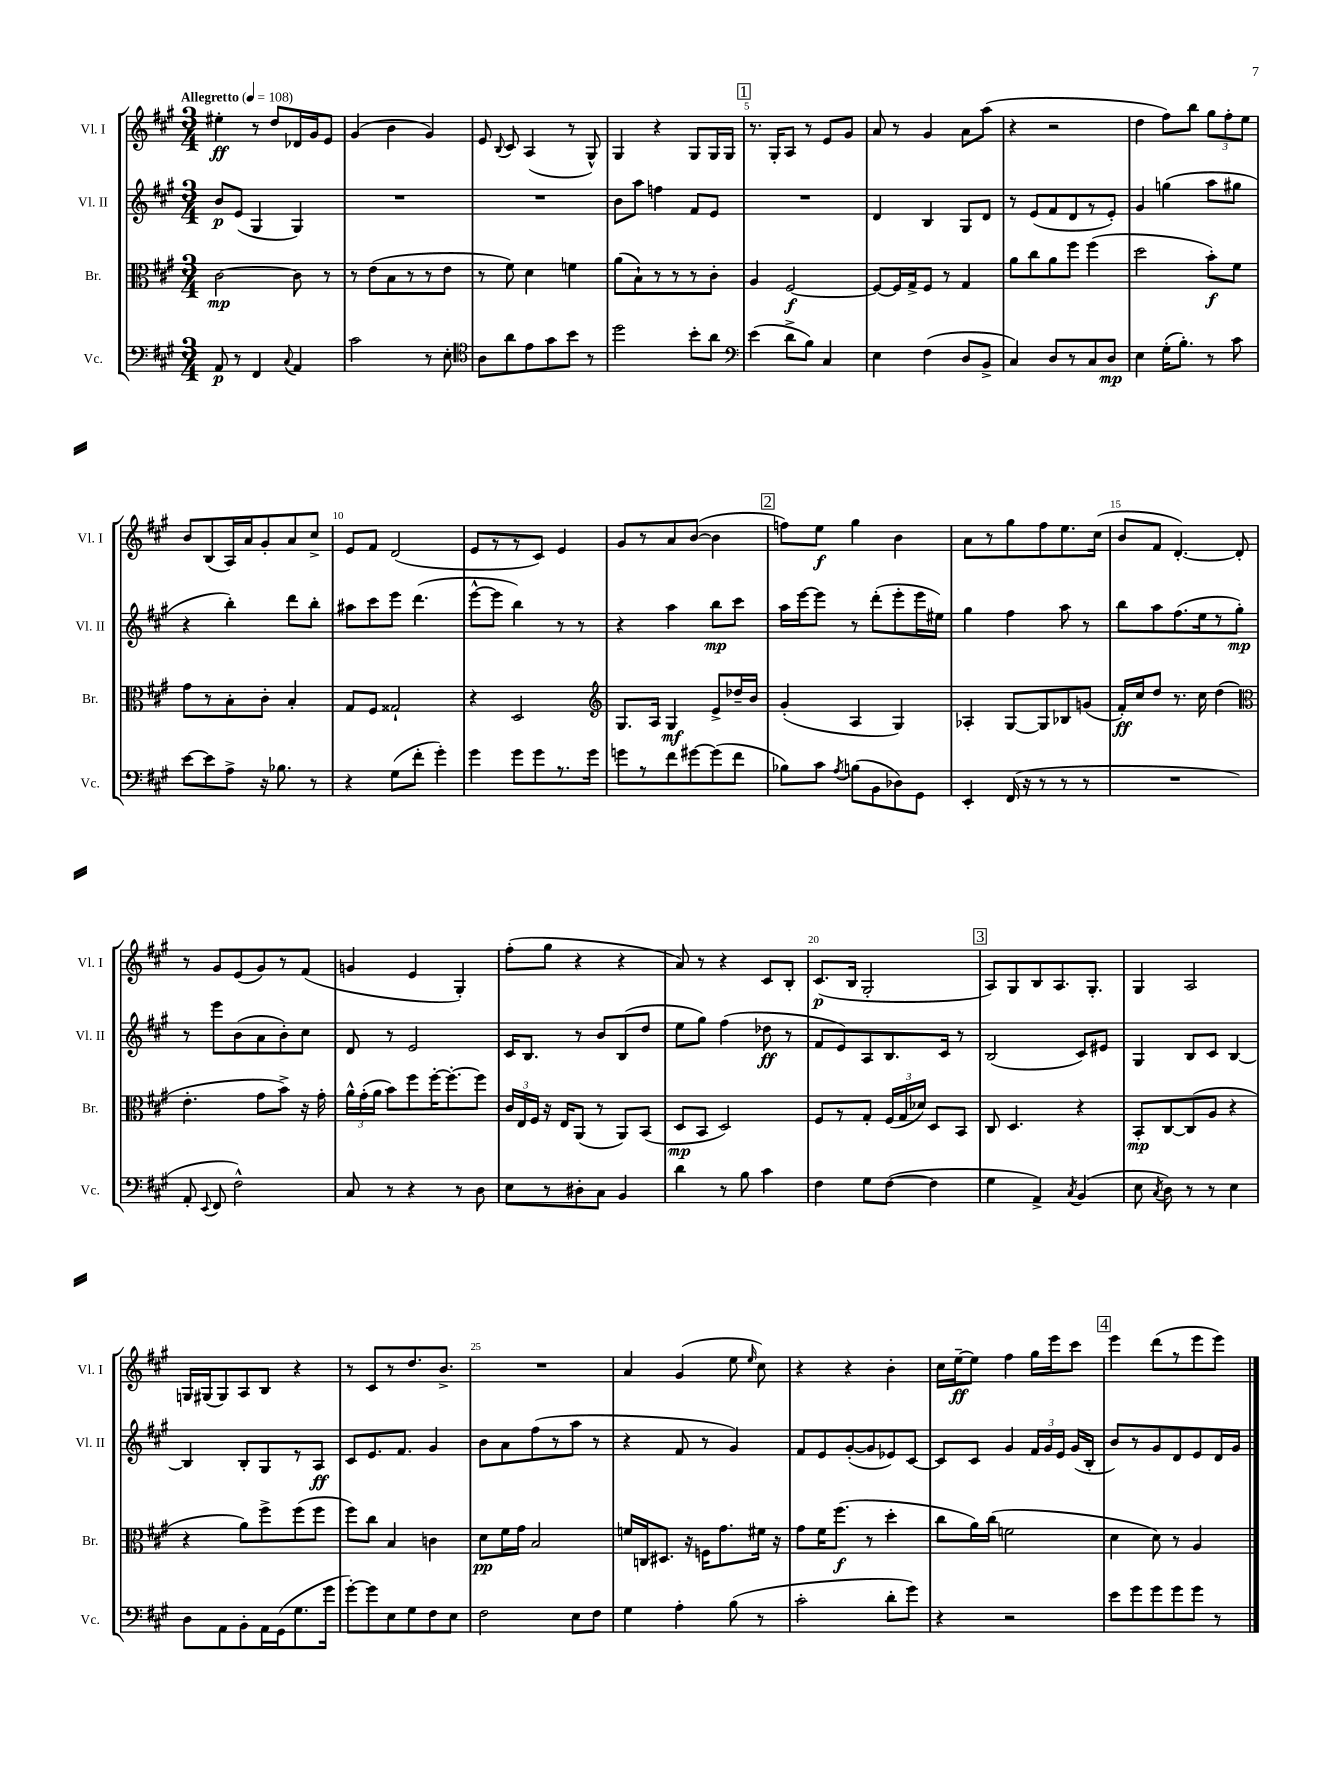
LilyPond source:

<<
\new StaffGroup <<
\new Staff = "s0" \with { instrumentName = "Vl. I" shortInstrumentName = "Vl. I" } {
    \clef treble \key a \major \numericTimeSignature \time 3/4 \tempo "Allegretto" 4 = 108
    \autoBeamOff eis''4-.\ff r8 d''8[ des'16 gis'16 e'8] |
    gis'4( b'4 gis'4) |
    e'8 \appoggiatura { b8 } cis'8 a4( r8 gis8-^) |
    gis4 r4 gis8[ gis16 gis16] |
    \mark \markup { \box "1" } r8. gis16[-. a8] r8 e'8[ gis'8] |
    a'8 r8 gis'4 a'8[ a''8]( |
    r4 r2 |
    d''4 fis''8[) b''8] \tuplet 3/2 { gis''8[ fis''8-. e''8] } |
    b'8[ b8( a16) a'16 gis'8-. a'8 cis''8]-> |
    e'8[ fis'8] d'2( |
    e'8[ r8 r8 cis'8]) e'4 |
    gis'8[ r8 a'8 b'8]~( b'4 |
    \mark \markup { \box "2" } f''8[) e''8]\f gis''4 b'4 |
    a'8[ r8 gis''8 fis''8 e''8. cis''16]( |
    b'8[ fis'8] d'4.~-.) d'8-. |
    r8 gis'8[ e'8( gis'8) r8 fis'8]( |
    g'4 e'4 gis4-.) |
    fis''8[-.( gis''8] r4 r4 |
    a'8) r8 r4 cis'8[ b8]-. |
    cis'8.[\p( b16] gis2-. |
    \mark \markup { \box "3" } a8[) gis8 b8 a8. gis8.]-. |
    gis4 a2 |
    g16[ gis16( gis8) a8 b8] r4 |
    r8 cis'8[ r8 d''8. b'8.]-> |
    R2. |
    a'4 gis'4( e''8 \grace { e''16 } cis''8) |
    r4 r4 b'4-. |
    cis''16[ e''16~--\ff e''8] fis''4 gis''16[ e'''16 cis'''8] |
    \mark \markup { \box "4" } e'''4 d'''8[( r8 e'''8 e'''8]) \bar "|." |
}
\new Staff = "s1" \with { instrumentName = "Vl. II" shortInstrumentName = "Vl. II" } {
    \clef treble \key a \major \numericTimeSignature \time 3/4
    \autoBeamOff b'8[\p e'8]( gis4 gis4) |
    R2. |
    R2. |
    b'8[ a''8] f''4 fis'8[ e'8] |
    \mark \markup { \box "1" } R2. |
    d'4 b4 gis8[ d'8] |
    r8 e'8[( fis'8 d'8 r8 e'8]-.) |
    gis'4 g''4( a''8[ gis''8] |
    r4 b''4-.) d'''8[ b''8]-. |
    ais''8[ cis'''8 e'''8] d'''4.( |
    e'''8[~-^ e'''8] b''4) r8 r8 |
    r4 a''4 b''8[\mp cis'''8] |
    \mark \markup { \box "2" } a''16[ e'''16~ e'''8] r8 d'''8[-.( e'''8-. e'''16 eis''16]) |
    gis''4 fis''4 a''8 r8 |
    b''8[ a''8 fis''8.( e''16 r8 gis''8]-.\mp) |
    r8 e'''8[ b'8( a'8 b'8-.) cis''8] |
    d'8 r8 e'2 |
    cis'16[ b8.] r8 b'8[ b8( d''8] |
    e''8[ gis''8]) fis''4( des''8\ff r8 |
    fis'8[ e'8) a8 b8. cis'16] r8 |
    \mark \markup { \box "3" } b2( cis'8[) eis'8] |
    gis4 b8[ cis'8] b4~ |
    b4 b8[-. gis8 r8 a8]\ff |
    cis'8[ e'8. fis'8.] gis'4 |
    b'8[ a'8 fis''8( r8 a''8] r8 |
    r4 fis'8 r8 gis'4) |
    fis'8[ e'8 gis'8~-.( gis'8 ees'8) cis'8]~ |
    cis'8[ cis'8] gis'4 \tuplet 3/2 { fis'16[ gis'16 e'16] } gis'16[( b16]-. |
    \mark \markup { \box "4" } b'8[) r8 gis'8 d'8 e'8 d'16 gis'16] \bar "|." |
}
\new Staff = "s2" \with { instrumentName = "Br." shortInstrumentName = "Br." } {
    \clef alto \key a \major \numericTimeSignature \time 3/4
    \autoBeamOff cis'2~\mp cis'8 r8 |
    r8 e'8[( b8 r8 r8 e'8] |
    r8 fis'8) d'4 f'4 |
    a'8[( b8-!) r8 r8 r8 cis'8]-. |
    \mark \markup { \box "1" } a4 fis2~\f |
    fis8[~ fis16 gis16-> fis8] r8 gis4 |
    a'8[ cis''8 a'8 fis''8] fis''4( |
    d''2 b'8[-.\f) fis'8] |
    gis'8[ r8 b8-. cis'8]-. b4-. |
    gis8[ fis8] gisis2-! |
    r4 d2 |
    \clef treble gis8.[ a16] gis4\mf e'8[-> des''16-- b'16] |
    \mark \markup { \box "2" } gis'4-.( a4 gis4) |
    aes4-. gis8[~ gis8 bes8 g'8]( |
    fis'16[-.\ff) cis''16 d''8] r8. cis''16 d''4( |
    \clef alto e'4.-. gis'8[ b'8]->) r16 gis'16-. |
    \tuplet 3/2 { a'16[-^ gis'16-.( a'16] } b'8[) fis''8 fis''16~-. fis''8.~-. fis''8] |
    \tuplet 3/2 { cis'16[ e16 fis16] } r16 e16[ a,8]( r8 a,8[) b,8]( |
    d8[\mp b,8] d2) |
    fis8[ r8 gis8]-. \tuplet 3/2 { fis16[( gis16 des'16]) } d8[ b,8] |
    \mark \markup { \box "3" } cis8 d4. r4 |
    b,8[-.\mp cis8~ cis8( a8] r4 |
    r4 a'8[) fis''8-> fis''8( fis''8] |
    fis''8[) cis''8] b4 c'4 |
    d'8[\pp fis'16 gis'16] b2 |
    f'16[ c16 dis8.] r16 f16[ gis'8. fis'16] r16 |
    gis'8[ fis'16 fis''8.]\f( r8 d''4-. |
    cis''8[ a'16) cis''16]( f'2 |
    \mark \markup { \box "4" } d'4 d'8) r8 a4 \bar "|." |
}
\new Staff = "s3" \with { instrumentName = "Vc." shortInstrumentName = "Vc." } {
    \clef bass \key a \major \numericTimeSignature \time 3/4
    \autoBeamOff a,8\p r8 fis,4 \appoggiatura { cis8 } a,4 |
    cis'2 r8 e8-. |
    \clef tenor a8[ a'8 e'8 gis'8 b'8] r8 |
    d''2 b'8[-. a'8] |
    \mark \markup { \box "1" } \clef bass e'4( d'8[-> b8]) cis4 |
    e4 fis4( d8[ b,8]-> |
    cis4) d8[ r8 cis8 d8]\mp |
    e4 gis16[-.( b8.]-.) r8 cis'8 |
    e'8[~ e'8 a8]-> r16 bes8. r8 |
    r4 gis8[( fis'8]-. gis'4-.) |
    gis'4 gis'8[ gis'8 r8. gis'16] |
    g'8[ r8 fis'8 gis'8~ gis'8( fis'8] |
    \mark \markup { \box "2" } bes8[) cis'8] \acciaccatura { a8 } b8[( b,8 des8) gis,8] |
    e,4-. fis,16( r16 r8 r8 r8 |
    R2. |
    a,8-. \appoggiatura { e,8 } fis,8 fis2-^) |
    cis8 r8 r4 r8 d8 |
    e8[ r8 dis8-. cis8] b,4 |
    d'4 r8 b8 cis'4 |
    fis4 gis8[ fis8]~( fis4 |
    \mark \markup { \box "3" } gis4 a,4->) \acciaccatura { cis8 } b,4( |
    e8 \acciaccatura { cis8 } d8) r8 r8 e4 |
    d8[ a,8 b,8-. a,16 gis,16( gis8. gis'16] |
    gis'8[~-.) gis'8 e8 gis8 fis8 e8] |
    fis2 e8[ fis8] |
    gis4 a4-. b8( r8 |
    cis'2-. d'8[-. gis'8]) |
    r4 r2 |
    \mark \markup { \box "4" } e'8[ gis'8 gis'8 gis'8 gis'8] r8 \bar "|." |
}
>>
>>
\layout { \context { \Score \override BarNumber.break-visibility = ##(#f #t #t) barNumberVisibility = #(every-nth-bar-number-visible 5) } }
